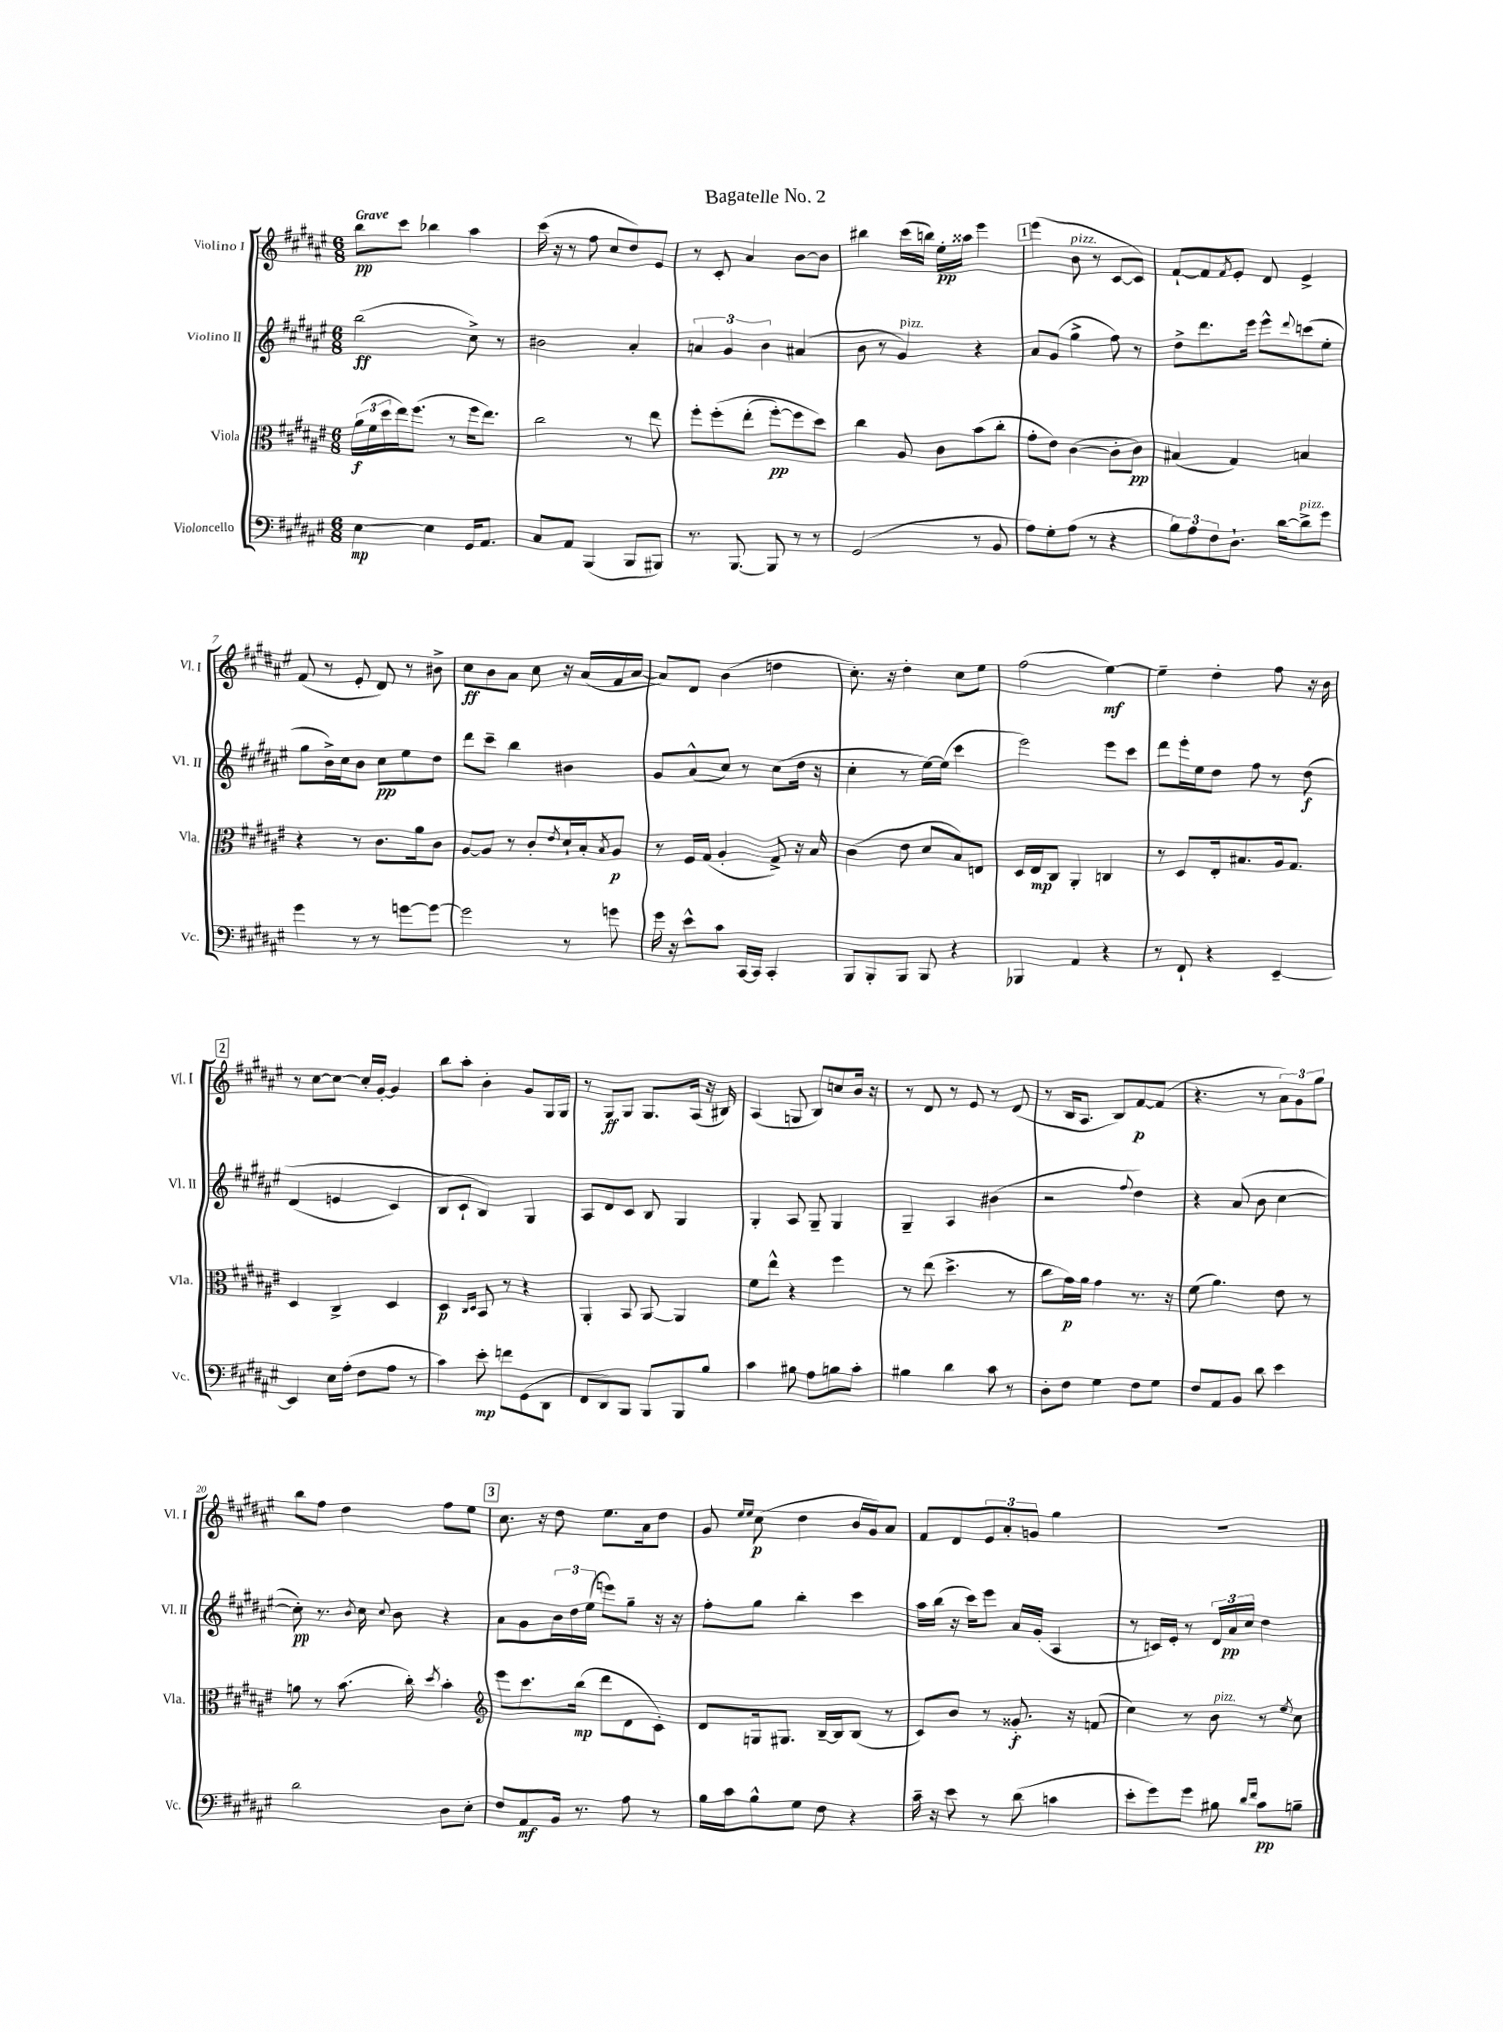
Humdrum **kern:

**kern	**kern	**kern	**kern
*staff4	*staff3	*staff2	*staff1
*clefF4	*clefC3	*clefG2	*clefG2
*k[f#c#g#d#a#e#]	*k[f#c#g#d#a#e#]	*k[f#c#g#d#a#e#]	*k[f#c#g#d#a#e#]
*M6/8	*M6/8	*M6/8	*M6/8
[4E#	(24a#	(2bb	8bb
.	24f#	.	.
.	24dd#	.	.
.	16ee#)	.	8ccc#
.	(8.ff#	.	.
4E#]	.	.	4bb-
.	8r	.	.
16GG#	16ff#	8cc#^)	4aa#
8.AA#	8.ee#)	.	.
.	.	8r	.
=	=	=	=
8C#	2cc#	2b#	(16ccc#
.	.	.	16r
8AA#	.	.	8r
(4BBB	.	.	8ff#
.	.	.	8cc#
8BBB	8r	4a#'	8dd#)
8BBB#)	8ee#	.	8e#
=	=	=	=
8.r	8ff#'	6a	8r
.	&(8ff#'	.	8c#'
.	.	6g#	.
[8.BBB	.	.	.
.	(8ee#'	.	4a#
.	.	6b	.
8BBB]	[8ff#')	.	.
8r	8ff#]	(4a#	[8b
8r	8dd#&)	.	8b]
=	=	=	=
(2GG#	4cc#	8b	4bb#
.	.	8r	.
.	8A#	4g#)	(16ccc#
.	.	.	16bb)
.	8c#	.	16ee#'
.	.	.	16aa##
8r	(8b	4r	4eee#
8BB	8cc#'	.	.
=	=	=	=
8A#)	8g#'	8a#	(4eee#
8G#'	8e#)	(8g#	.
(8A#	([4c#	4gg#^	8b
8r	.	.	8r
4r	8c#']	8ff#)	[8c#
.	8c#)	8r	8c#])
=	=	=	=
12B)	(4B#	8dd#^	[8f#`
12A#	.	.	.
.	.	8.ddd#	8f#]
12F#	.	.	.
.	.	.	8qf#
8.D#`	4G#)	.	8e#'
.	.	16eee#	.
.	.	8eee#^^	8d#
[16d#	.	.	.
.	.	8qqddd#	.
8d#^]	4B	(8ccc	4e#^
8g#	.	8ee#'	.
=	=	=	=
4g#	4r	8gg#	(8f#
.	.	16b^)	8r
.	.	16cc#	.
8r	8r	8b	8e#'
8r	8.c#	8cc#	8d#)
[8g	.	8ee#	8r
.	16a#	.	.
8g_	8c#	8dd#	8b#^
=	=	=	=
2g]	[8A#	8ddd#	8cc#
.	8A#]	8ccc#~	8b
.	8r	4bb	8a#
.	8c#'	.	8cc#
.	8qe#	.	.
8r	16d#`	4b#	16r
.	16B'	.	(16a#
.	8qB	.	.
8g	8A#	.	16f#
.	.	.	[16a#
=	=	=	=
16g#	8r	8g#	8a#])
16r	.	.	.
8e#^^	16F#	(8a#^^	8d#
.	(16G#	.	.
8c#	4A#'	8cc#)	(4b
[16CC#	.	8r	.
16CC#]	.	.	.
4CC#'	8G#^)	(8cc#	4dd
.	16r	16dd#	.
.	16B	16r	.
=	=	=	=
8BBB	(4c#	4cc#'	8.cc#')
8BBB'	.	.	.
.	.	.	16r
8BBB	8e#	8r	4dd#'
8BBB	8d#	[16ee#)	.
.	.	(16ee#]	.
4r	8B)	4ccc#	8cc#
.	8E	.	8ee#
=	=	=	=
4BBB-	16D#	2eee#)	(2ff#
.	16E#	.	.
.	8C#	.	.
4AA#	4AA#'	.	.
4r	4C	8eee#	[4ee#)
.	.	8ccc#	.
=	=	=	=
8r	8r	8ddd#	4ee#~]
8FF#`	8D#	16eee#'	.
.	.	16ee#	.
4r	16E#'	8dd#	4dd#'
.	8.B#	.	.
.	.	8ff#	.
[4EE#~	16A#	8r	8ff#
.	8.G#	.	.
.	.	&(8dd#	16r
.	.	.	16b
=	=	=	=
4EE#]	4D#	(4d#	8r
.	.	.	[8cc#
16E#	4C#^	4e	8cc#_
(16A#'	.	.	.
8F#	.	.	16cc#']
.	.	.	[16g#'
8A#	4D#	4c#)	4g#]
8r	.	.	.
=	=	=	=
4c#)	4D#	8B	8bb
.	.	8c#`	8aa#'
.	16qqC#	.	.
.	16qqD#	.	.
8e#'	8BB	4B&)	4b'
8f	8r	.	.
(8GG#	4r	4G#	8g#
8DD#	.	.	16G#
.	.	.	16G#
=	=	=	=
8FF#	4AA#'	8A#	8r
8DD#)	.	8d#	8G#
8BBB	8BB	8c#	8G#
8BBB	[8AA#	8B	8.G#
8BBB	4AA#]	4G#	.
.	.	.	(16A#
8B	.	.	16r
.	.	.	16B#)
=	=	=	=
4c#	8f#	4G#'	(4A#
.	8ee#^^	.	.
8B#	4r	8A#	8G
8A#	.	8G#~	8B)
8B	4ff#	4G#	8cc
8c#'	.	.	16b
.	.	.	16r
=	=	=	=
4B#	8r	4G#~	8r
.	(8ee#	.	8d#
4d#	4.dd#^	4A#	8r
.	.	.	8e#
8c#	.	(4b#	8r
8r	8r	.	(8d#
=	=	=	=
8D#'	8cc#	2r	8r
8F#	16g#)	.	16B
.	16a#	.	8.A#
4G#	4g#	.	.
.	.	.	8B)
.	.	8qqff#	.
8F#	8.r	4dd#)	[8f#
8G#	.	.	(8f#]
.	16r	.	.
=	=	=	=
8F#	(8f#	4r	4.r
8AA#	4.a#)	.	.
8BB	.	(8a#	.
8d#	.	8b	8r
4e#	8e#	[4cc#	12a#)
.	.	.	12g#
.	8r	.	.
.	.	.	12gg#
=	=	=	=
2d#	8a	8cc#'])	8bb
.	8r	8.r	8ff#
.	(8.b	.	4dd#
.	.	8qb	.
.	.	16cc#	.
.	.	8qqcc#	.
.	.	8b	.
.	16cc#')	.	.
.	8qdd#	.	.
8D#	4b'	4r	8ff#
8E#'	.	.	8ee#
=	=	=	=
*	*clefG2	*	*
8F#	8eee#	8a#	8.cc#
8AA#	8.ccc#	8g#	.
.	.	.	16r
16BB	.	24b	8dd#
.	.	24dd#	.
8.r	(16bb	.	.
.	.	(24ee#	.
.	8ddd#	8eee)	8.ee#
8A#	8d#	8gg#~	.
.	.	.	16a#
8r	8c#')	16r	8dd#
.	.	16r	.
=	=	=	=
16B	8d#	8ff#'	8g#
16c#	.	.	.
.	.	.	16qqee#
.	.	.	16qqee#
8B^^	16G	8gg#	(8cc#
.	8.G#	.	.
8G#	.	4bb'	4dd#
8F#	[16B~	.	.
.	16B]	.	.
4r	(8B	4ccc#	16b
.	.	.	16g#)
.	8r	.	8a#
=	=	=	=
16c#~	8c#)	16aa#	8f#
16r	.	(16bb	.
8e#	8b	16r	8d#
.	.	16ccc#)	.
8r	8r	8eee#	12e#
.	.	.	12a#'
(8d#	8.g##'	16a#	.
.	.	.	12g
.	.	(16g#'	.
4c	.	4A#	4gg#
.	16r	.	.
.	(8f	.	.
=	=	=	=
8e#'	4cc#)	8r	2.r
8g#)	.	16c)	.
.	.	16e#'	.
8g#	8r	8r	.
8B#	8b	24d#	.
.	.	24a#	.
.	.	24cc#	.
16qqd#	.	.	.
16qqf#	.	.	.
8c#	8r	4dd#	.
.	8qee#	.	.
8B~	8cc#	.	.
==	==	==	==
*-	*-	*-	*-
